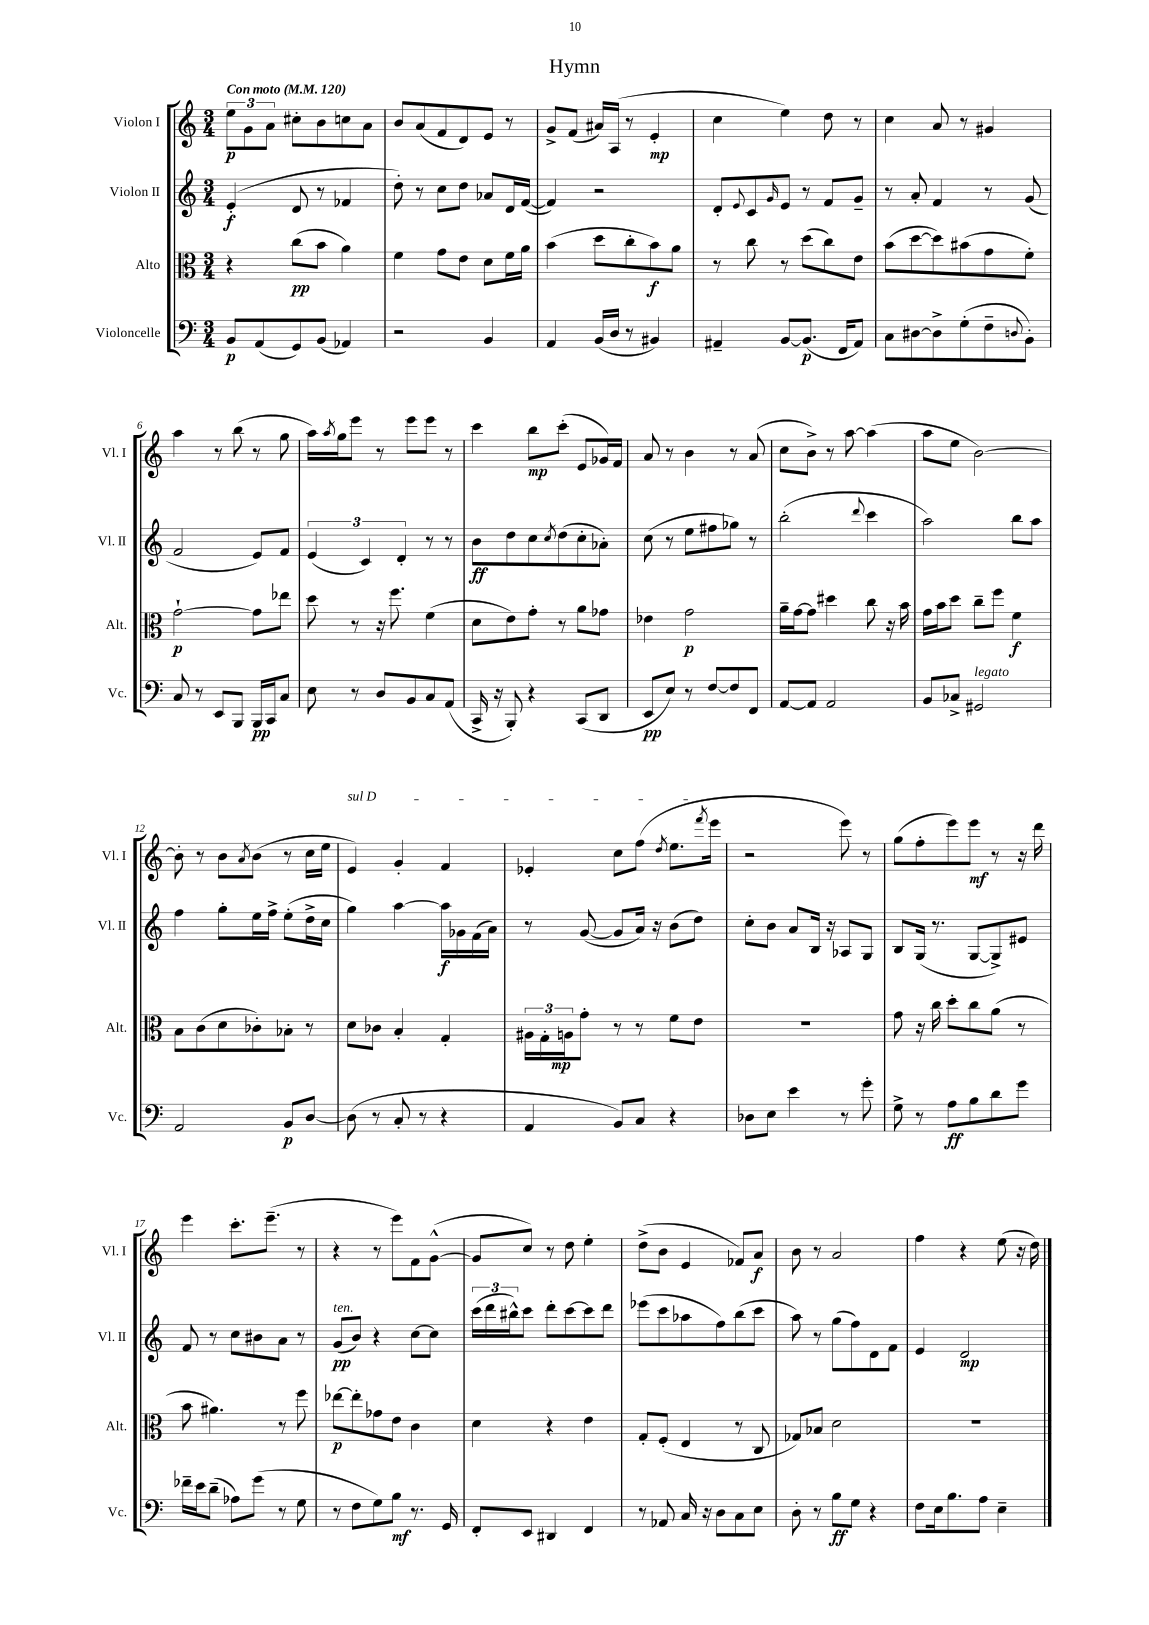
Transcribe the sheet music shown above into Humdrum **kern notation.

**kern	**dynam	**kern	**dynam	**kern	**dynam	**kern	**dynam
*part4	*part4	*part3	*part3	*part2	*part2	*part1	*part1
*staff4	*staff4	*staff3	*staff3	*staff2	*staff2	*staff1	*staff1
*I"Violoncelle	*	*I"Alto	*	*I"Violon II	*	*I"Violon I	*
*I'Vc.	*	*I'Alt.	*	*I'Vl. II	*	*I'Vl. I	*
*clefF4	*	*clefC3	*	*clefG2	*	*clefG2	*
*k[]	*	*k[]	*	*k[]	*	*k[]	*
*M3/4	*	*M3/4	*	*M3/4	*	*M3/4	*
*MM120	*	*MM120	*	*MM120	*	*MM120	*
=1	=1	=1	=1	=1	=1	=1	=1
!	!	!	!	!	!	!LO:TX:a:B:t=Con moto	!
8BB/L	p	4r	.	(4e'/	f	12ee\L	p
.	.	.	.	.	.	12g\	.
(8AA/	.	.	.	.	.	.	.
.	.	.	.	.	.	12a\J	.
8GG/)	.	(8cc\L	pp	8d/	.	8cc#X'\L	.
(8BB/J	.	8b\J	.	8r	.	8b\	.
4AA-X/)	.	4a\)	.	4f-X/	.	8ccn\	.
.	.	.	.	.	.	8a\J	.
=2	=2	=2	=2	=2	=2	=2	=2
2r	.	4f\	.	8dd'\)	.	8b/L	.
.	.	.	.	8r	.	(8a/	.
.	.	8g\L	.	8cc\L	.	8f/	.
.	.	8e\J	.	8dd\J	.	8d/)	.
4BB/	.	8d\L	.	8a-X/L	.	8e/J	.
.	.	16f\L	.	16d/L	.	8r	.
.	.	16a\JJ	.	([16f/JJ	.	.	.
=3	=3	=3	=3	=3	=3	=3	=3
4AA/	.	(4b\	.	4f/])	.	8g^/L	.
.	.	.	.	.	.	(8f/J	.
(16BB/LL	.	8dd\L	.	2r	.	16a#X/LL)	.
16D/JJ	.	.	.	.	.	(16A/JJ	.
8r	.	8cc'\	.	.	.	8r	.
4BB#X/)	.	8b\)	f	.	.	4e'/	mp
.	.	8a\J	.	.	.	.	.
=4	=4	=4	=4	=4	=4	=4	=4
4AA#X~/	.	8r	.	8d'/L	.	4cc\	.
.	.	.	.	8qqe/	.	.	.
.	.	8cc\	.	8c/	.	.	.
.	.	.	.	16qqg/	.	.	.
[8BB/L	.	8r	.	8e/J	.	4ee\)	.
(8.BB/J]	p	(8dd\L	.	8r	.	.	.
.	.	8cc\)	.	8f/L	.	8dd\	.
16FF/KL	.	.	.	.	.	.	.
8AA#/J)	.	8e\J	.	8g~/J	.	8r	.
=5	=5	=5	=5	=5	=5	=5	=5
8C\L	.	(8b\L	.	8r	.	4cc\	.
[8D#X\	.	[8dd\	.	8a'/	.	.	.
8D#^\]	.	8dd\])	.	4f/	.	8a/	.
(8G'\	.	(8b#X\	.	.	.	8r	.
8F~\	.	8g\	.	8r	.	4g#X/	.
8qqDn/	.	.	.	.	.	.	.
8BB'\J)	.	8f'\J)	.	(8g/	.	.	.
!!LO:LB:g=z
=6	=6	=6	=6	=6	=6	=6	=6
8C/	.	[2g`\	p	2f/	.	4aa\	.
8r	.	.	.	.	.	.	.
8EE/L	.	.	.	.	.	8r	.
8BBB/J	.	.	.	.	.	(8bb\	.
16BBB/LL	pp	8g\L]	.	8e/L)	.	8r	.
16CC/J	.	.	.	.	.	.	.
8C/J	.	8ee-X\J	.	8f/J	.	8gg\	.
=7	=7	=7	=7	=7	=7	=7	=7
8E\	.	8dd\	.	(6e/	.	16aa\LL)	.
.	.	.	.	.	.	8qaa/	.
.	.	.	.	.	.	16gg\J	.
8r	.	8r	.	.	.	8eee\J	.
.	.	.	.	6c/)	.	.	.
8D/L	.	16r	.	.	.	8r	.
.	.	8.ff\	.	.	.	.	.
.	.	.	.	6d'/	.	.	.
8BB/	.	.	.	.	.	8eee\L	.
8C/	.	(4f\	.	8r	.	8eee\J	.
(8AA/J	.	.	.	8r	.	8r	.
=8	=8	=8	=8	=8	=8	=8	=8
16CC^/	.	8d\L	.	8b\L	ff	4ccc\	.
16r	.	.	.	.	.	.	.
8BBB'/)	.	8e\)	.	8dd\	.	.	.
4r	.	8g'\J	.	8cc\	.	8bb\L	mp
.	.	.	.	8qcc/	.	.	.
.	.	8r	.	(8dd\	.	(8ccc'\J	.
(8CC/L	.	8a\L	.	8cc'\	.	8e/L	.
8DD/J	.	8g-X\J	.	8a-X'\J)	.	16g-X/L)	.
.	.	.	.	.	.	16f/JJ	.
=9	=9	=9	=9	=9	=9	=9	=9
8EE/L	pp	4e-X\	.	(8cc\	.	8a/	.
8E/J)	.	.	.	8r	.	8r	.
8r	.	2g\	p	8ee\L	.	4b\	.
[8F/L	.	.	.	8ff#X\	.	.	.
8F/]	.	.	.	8gg-X\J)	.	8r	.
8FF/J	.	.	.	8r	.	(8a/	.
=10	=10	=10	=10	=10	=10	=10	=10
[8AA/L	.	16a~\LL	.	(2bb'\	.	8cc\L	.
.	.	[16g\J	.	.	.	.	.
8AA/J]	.	8g\J]	.	.	.	8b^\J)	.
2AA/	.	4dd#X\	.	.	.	8r	.
.	.	.	.	.	.	[8aa\	.
.	.	.	.	8qqddd/	.	.	.
.	.	8cc\	.	4ccc\	.	(4aa\]	.
.	.	16r	.	.	.	.	.
.	.	16b\	.	.	.	.	.
=11	=11	=11	=11	=11	=11	=11	=11
8BB/L	.	16g\LL	.	2aa\)	.	8aa\L	.
.	.	16b\J	.	.	.	.	.
8C-X^/J	.	8dd\J	.	.	.	8ee\J	.
!LO:TX:a:i:t=legato	!	!	!	!	!	!	!
2GG#X/	.	8cc~\L	.	.	.	[2b\)	.
.	.	8ff\J	.	.	.	.	.
.	.	4f\	f	8bb\L	.	.	.
.	.	.	.	8aa\J	.	.	.
!!LO:LB:g=z
=12	=12	=12	=12	=12	=12	=12	=12
2AA/	.	8B\L	.	4ff\	.	8b'\]	.
.	.	(8c\	.	.	.	8r	.
.	.	8d\	.	8gg'\L	.	8b\L	.
.	.	.	.	.	.	8qa/	.
.	.	8c-X'\)	.	16ee\L	.	(8b\J	.
.	.	.	.	16ff^\JJ	.	.	.
8BB/L	p	8B-X'\J	.	(8ee'\L	.	8r	.
[8D/J	.	8r	.	16dd^\L	.	16cc\LL	.
.	.	.	.	16cc\JJ	.	16ee\JJ	.
=13	=13	=13	=13	=13	=13	=13	=13
!	!	!	!	!	!	!LO:TX:a:i:t=sul D	!
(8D\]	.	8d\L	.	4gg\)	.	4e/)	.
8r	.	8c-X\J	.	.	.	.	.
8C'/	.	4B'/	.	[4aa\	.	4g'/	.
8r	.	.	.	.	.	.	.
4r	.	4G'/	.	16aa\LL]	f	4f/	.
.	.	.	.	16g-X\	.	.	.
.	.	.	.	(16f\	.	.	.
.	.	.	.	16a\JJ)	.	.	.
=14	=14	=14	=14	=14	=14	=14	=14
4AA/	.	24A#X\LL	.	8r	.	4e-X'/	.
.	.	24G'\	.	.	.	.	.
.	.	24An\J	mp	.	.	.	.
.	.	8g'\J	.	([8g/	.	.	.
8BB/L)	.	8r	.	8g/L]	.	8cc\L	.
8C/J	.	8r	.	16a/Jk)	.	(8ff\J	.
.	.	.	.	16r	.	.	.
.	.	.	.	.	.	8qdd/	.
4r	.	8f\L	.	(8b\L	.	8.ee\L	.
.	.	8e\J	.	8dd\J)	.	.	.
.	.	.	.	.	.	8qfff/	.
.	.	.	.	.	.	16eee\Jk	.
=15	=15	=15	=15	=15	=15	=15	=15
8D-X\L	.	2.r	.	8cc'\L	.	2r	.
8E\J	.	.	.	8b\J	.	.	.
4e\	.	.	.	8a/L	.	.	.
.	.	.	.	16B/Jk	.	.	.
.	.	.	.	16r	.	.	.
8r	.	.	.	8A-X/L	.	8eee\)	.
8g'\	.	.	.	8G/J	.	8r	.
=16	=16	=16	=16	=16	=16	=16	=16
8G^\	.	8g\	.	8B/L	.	(8gg\L	.
8r	.	16r	.	(16G/Jk	.	8ff'\	.
.	.	16cc\	.	8.r	.	.	.
8A\L	ff	8dd'\L	.	.	.	8eee\)	.
8B\	.	8cc\	.	[8G/L	.	8eee\J	mf
8d\	.	(8a\J	.	8G^/])	.	8r	.
8g\J	.	8r	.	8e#X/J	.	16r	.
.	.	.	.	.	.	16ddd\	.
!!LO:LB:g=z
=17	=17	=17	=17	=17	=17	=17	=17
16f-X~\LL	.	8b\	.	8f/	.	4eee\	.
16e\J	.	.	.	.	.	.	.
(8d~\J	.	4.a#X\)	.	8r	.	.	.
8A-X\L)	.	.	.	8cc\L	.	8.ccc'\L	.
(8g\J	.	.	.	8b#X\	.	.	.
.	.	.	.	.	.	(8.eee~\J	.
8r	.	8r	.	8a\J	.	.	.
8G\	.	8ff\	.	8r	.	8r	.
=18	=18	=18	=18	=18	=18	=18	=18
!	!	!	!	!LO:TX:a:i:t=ten.	!	!	!
8r	.	[8ee-X\L	p	(8g/L	pp	4r	.
8F\L	.	8ee-'\]	.	8b/J)	.	.	.
8G\)	.	8g-X\	.	4r	.	8r	.
8B\J	mf	8e\J	.	.	.	8eee\L)	.
8.r	.	4c\	.	[8cc\L	.	8f\	.
.	.	.	.	8cc\J]	.	([8g^^\J	.
16GG/	.	.	.	.	.	.	.
=19	=19	=19	=19	=19	=19	=19	=19
8FF'/L	.	4d\	.	(24ccc\LL	.	8g/L]	.
.	.	.	.	24ddd\	.	.	.
.	.	.	.	24bb#X^^\J)	.	.	.
8EE/J	.	.	.	8ccc\J	.	8cc/J)	.
4DD#X/	.	4r	.	8ddd'\L	.	8r	.
.	.	.	.	[8ccc\	.	8dd\	.
4FF/	.	4e\	.	8ccc\]	.	4ee'\	.
.	.	.	.	8ddd\J	.	.	.
=20	=20	=20	=20	=20	=20	=20	=20
8r	.	8G'/L	.	(8eee-X\L	.	(8dd^\L	.
8AA-X/	.	(8F'/J	.	8ccc\	.	8b\J	.
16C/	.	4E/	.	8aa-X\	.	4e/	.
16r	.	.	.	.	.	.	.
8D\L	.	.	.	8ff\)	.	.	.
8C\	.	8r	.	(8bb\	.	8f-X/L)	.
8E\J	.	8C/	.	8ccc\J	.	8a/J	f
=21	=21	=21	=21	=21	=21	=21	=21
8D'\	.	8G-X/L)	.	8aa\)	.	8b\	.
8r	.	8B-X/J	.	8r	.	8r	.
8B\L	ff	2d\	.	(8gg\L	.	2a/	.
8G\J	.	.	.	8ff\)	.	.	.
4r	.	.	.	8d\	.	.	.
.	.	.	.	8f\J	.	.	.
=22	=22	=22	=22	=22	=22	=22	=22
8F\L	.	2.r	.	4e/	.	4ff\	.
16E\k	.	.	.	.	.	.	.
8.B\	.	.	.	.	.	.	.
.	.	.	.	2d/	mp	4r	.
8A\J	.	.	.	.	.	.	.
4E~\	.	.	.	.	.	(8ee\	.
.	.	.	.	.	.	16r	.
.	.	.	.	.	.	16dd\)	.
==	==	==	==	==	==	==	==
*-	*-	*-	*-	*-	*-	*-	*-
